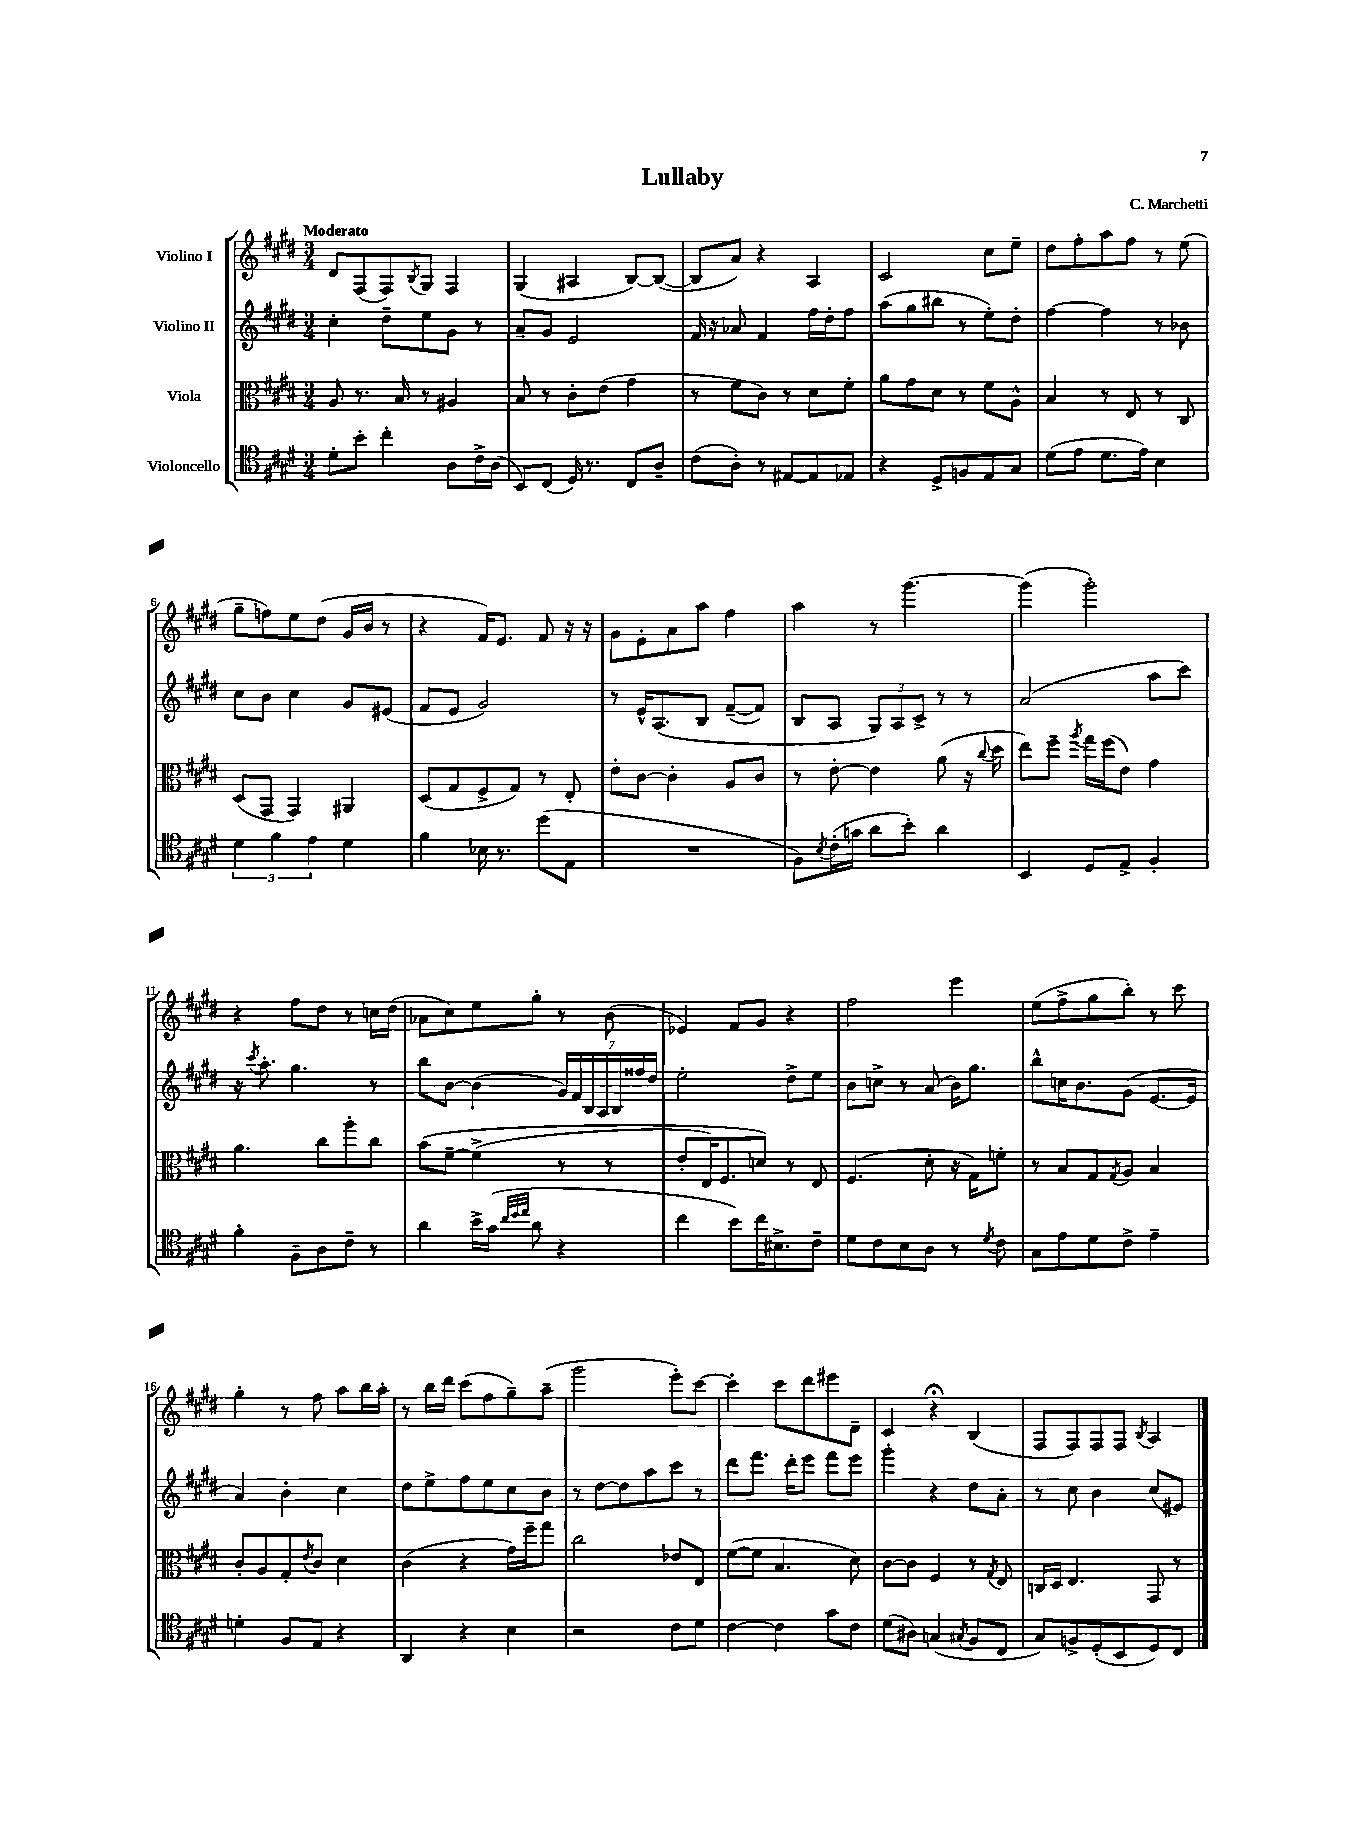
\header { title = "Lullaby" composer = "C. Marchetti" }
<<
\new StaffGroup <<
\new Staff = "s0" \with { instrumentName = "Violino I" } {
    \clef treble \key e \major \numericTimeSignature \time 3/4 \tempo "Moderato"
    dis'8 fis8( fis8) \acciaccatura { b8 } gis8 fis4 |
    gis4( ais4 b8~) b8~( |
    b8 a'8) r4 a4 |
    cis'2 cis''8 e''8-- |
    dis''8 fis''8-. a''8 fis''8 r8 e''8( |
    gis''8-- f''8) e''8 dis''8( gis'16 b'16 r8 |
    r4 fis'16) e'8. fis'8 r16 r16 |
    gis'8 e'8-. a'8 a''8 fis''4 |
    a''4 r8 gis'''4.~ |
    gis'''4( gis'''2-.) |
    r4 fis''8 dis''8 r8 c''16 dis''16( |
    aes'8 cis''8) e''8 gis''8-. r8 b'8( |
    ees'4) fis'8 gis'8 r4 |
    fis''2 e'''4 |
    e''8( fis''8-> gis''8 b''8-.) r8 cis'''8 |
    gis''4-. r8 fis''8 a''8 b''16 a''16-. |
    r8 b''16 dis'''16 cis'''8( fis''8 gis''8--) a''8--( |
    gis'''2 e'''8-.) cis'''8~ |
    cis'''4-. cis'''8 dis'''8 eis'''8 dis'8-- |
    cis'4 r4\fermata b4( |
    fis8 fis8) fis8 fis8 \acciaccatura { b8 } a4 \bar "|." |
}
\new Staff = "s1" \with { instrumentName = "Violino II" } {
    \clef treble \key e \major \numericTimeSignature \time 3/4
    cis''4-. dis''8-- e''8 gis'8 r8 |
    a'8-- gis'8 e'2 |
    fis'16 r16 aes'8 fis'4 fis''16 dis''16-. fis''8 |
    a''8( gis''8 bis''8 r8 e''8-.) dis''8-. |
    fis''4~ fis''4 r8 bes'8 |
    cis''8 b'8 cis''4 gis'8 eis'8( |
    fis'8 e'8 gis'2) |
    r8 e'16-^ a8.\( b8 fis'8~--( fis'8) |
    b8 a8 \tuplet 3/2 { gis8\) a8 cis'8-> } r8 r8 |
    a'2( a''8 cis'''8) |
    r16 \acciaccatura { cis'''8 } a''8.-. gis''4. r8 |
    b''8 b'8~ b'4( \tuplet 7/4 { gis'16) fis'16 b16 a16 b16 fisis''16 dis''16 } |
    e''2-. dis''8-> e''8 |
    b'8 c''8-> r8 a'8( b'16) gis''8. |
    b''8-^ c''16 b'8. gis'8( e'8.~ e'16 |
    a'4) b'4-. cis''4 |
    dis''8 e''8-> fis''8 e''8 cis''8 b'8 |
    r8 dis''8~ dis''8 a''8 cis'''8 r8 |
    dis'''8 fis'''8. dis'''16-. e'''8 fis'''8 e'''8 |
    gis'''4-. r4 dis''8 a'8-. |
    r8 cis''8 b'4 cis''8( eis'8) \bar "|." |
}
\new Staff = "s2" \with { instrumentName = "Viola" } {
    \clef alto \key e \major \numericTimeSignature \time 3/4
    a8 r8. b16 r8 ais4 |
    b8 r8 cis'8-. e'8( gis'4 |
    r8 fis'8 cis'8) r8 dis'8 fis'8-. |
    a'8 gis'8 dis'8 r8 fis'8 a8-^ |
    b4 r8 e8 r8 cis8 |
    dis8( gis,8 gis,4) ais,4 |
    dis8( gis8 fis8-> gis8) r8 e8-. |
    e'8-. cis'8~ cis'4-. a8 cis'8 |
    r8 e'8~-. e'4 a'8( r16 \appoggiatura { cis''8 } dis''16 |
    e''8) fis''8-- \acciaccatura { a''8 } gis''16 fis''16( e'8) gis'4 |
    a'4. cis''8 a''8-. cis''8 |
    b'8\( fis'8~-- fis'4->( r8 r8 |
    e'8-. e16) fis8. d'8\) r8 e8 |
    fis4.( dis'8-. r16 gis16) f'8-. |
    r8 b8 gis8 \acciaccatura { gis8 } a8 b4 |
    cis'8-. a8 gis8-. \acciaccatura { e'8 } cis'8 dis'4 |
    cis'4( r4 gis'16) fis''16-- gis''8 |
    cis''2 ees'8 e8 |
    fis'8~( fis'8 b4. dis'8) |
    cis'8~ cis'8 fis4 r8 \acciaccatura { gis8 } e8 |
    c16 dis16 e4. gis,8 r8 \bar "|." |
}
\new Staff = "s3" \with { instrumentName = "Violoncello" } {
    \clef tenor \key e \major \numericTimeSignature \time 3/4
    dis'8-. b'8-. cis''4-. a8 cis'16-> a16( |
    b,8) cis8( dis16) r8. cis8 a8-- |
    cis'8( a8-.) r8 eis8~ eis8 ees8 |
    r4 dis8-> f8 e8 gis8 |
    dis'8( e'8 dis'8. e'16) b4 |
    \tuplet 3/2 { dis'4 fis'4 e'4 } dis'4 |
    fis'4 bes16 r8. dis''8( e8 |
    R2. |
    fis8) \acciaccatura { b8 } cis'16-.( g'16 a'8 b'8-.) a'4 |
    b,4 dis8 e8-> fis4-. |
    fis'4-. fis8-- a8 cis'8-- r8 |
    a'4 b'16-> gis'16( \grace { cis''32 dis''32 e''32 } a'8 r4 |
    cis''4 b'8) cis''16 bis8.-> cis'8-- |
    dis'8 cis'8 b8 a8 r8 \acciaccatura { dis'8 } cis'8 |
    gis8 e'8 dis'8 cis'8-> e'4-- |
    d'4-. fis8 e8 r4 |
    a,4 r4 b4 |
    r2 cis'8 dis'8 |
    cis'4~ cis'4 gis'8 cis'8 |
    dis'8( ais8) g4( \acciaccatura { gis8 } fis8 cis8 |
    gis8) f8-> dis8-.( b,8 dis8) cis8 \bar "|." |
}
>>
>>
